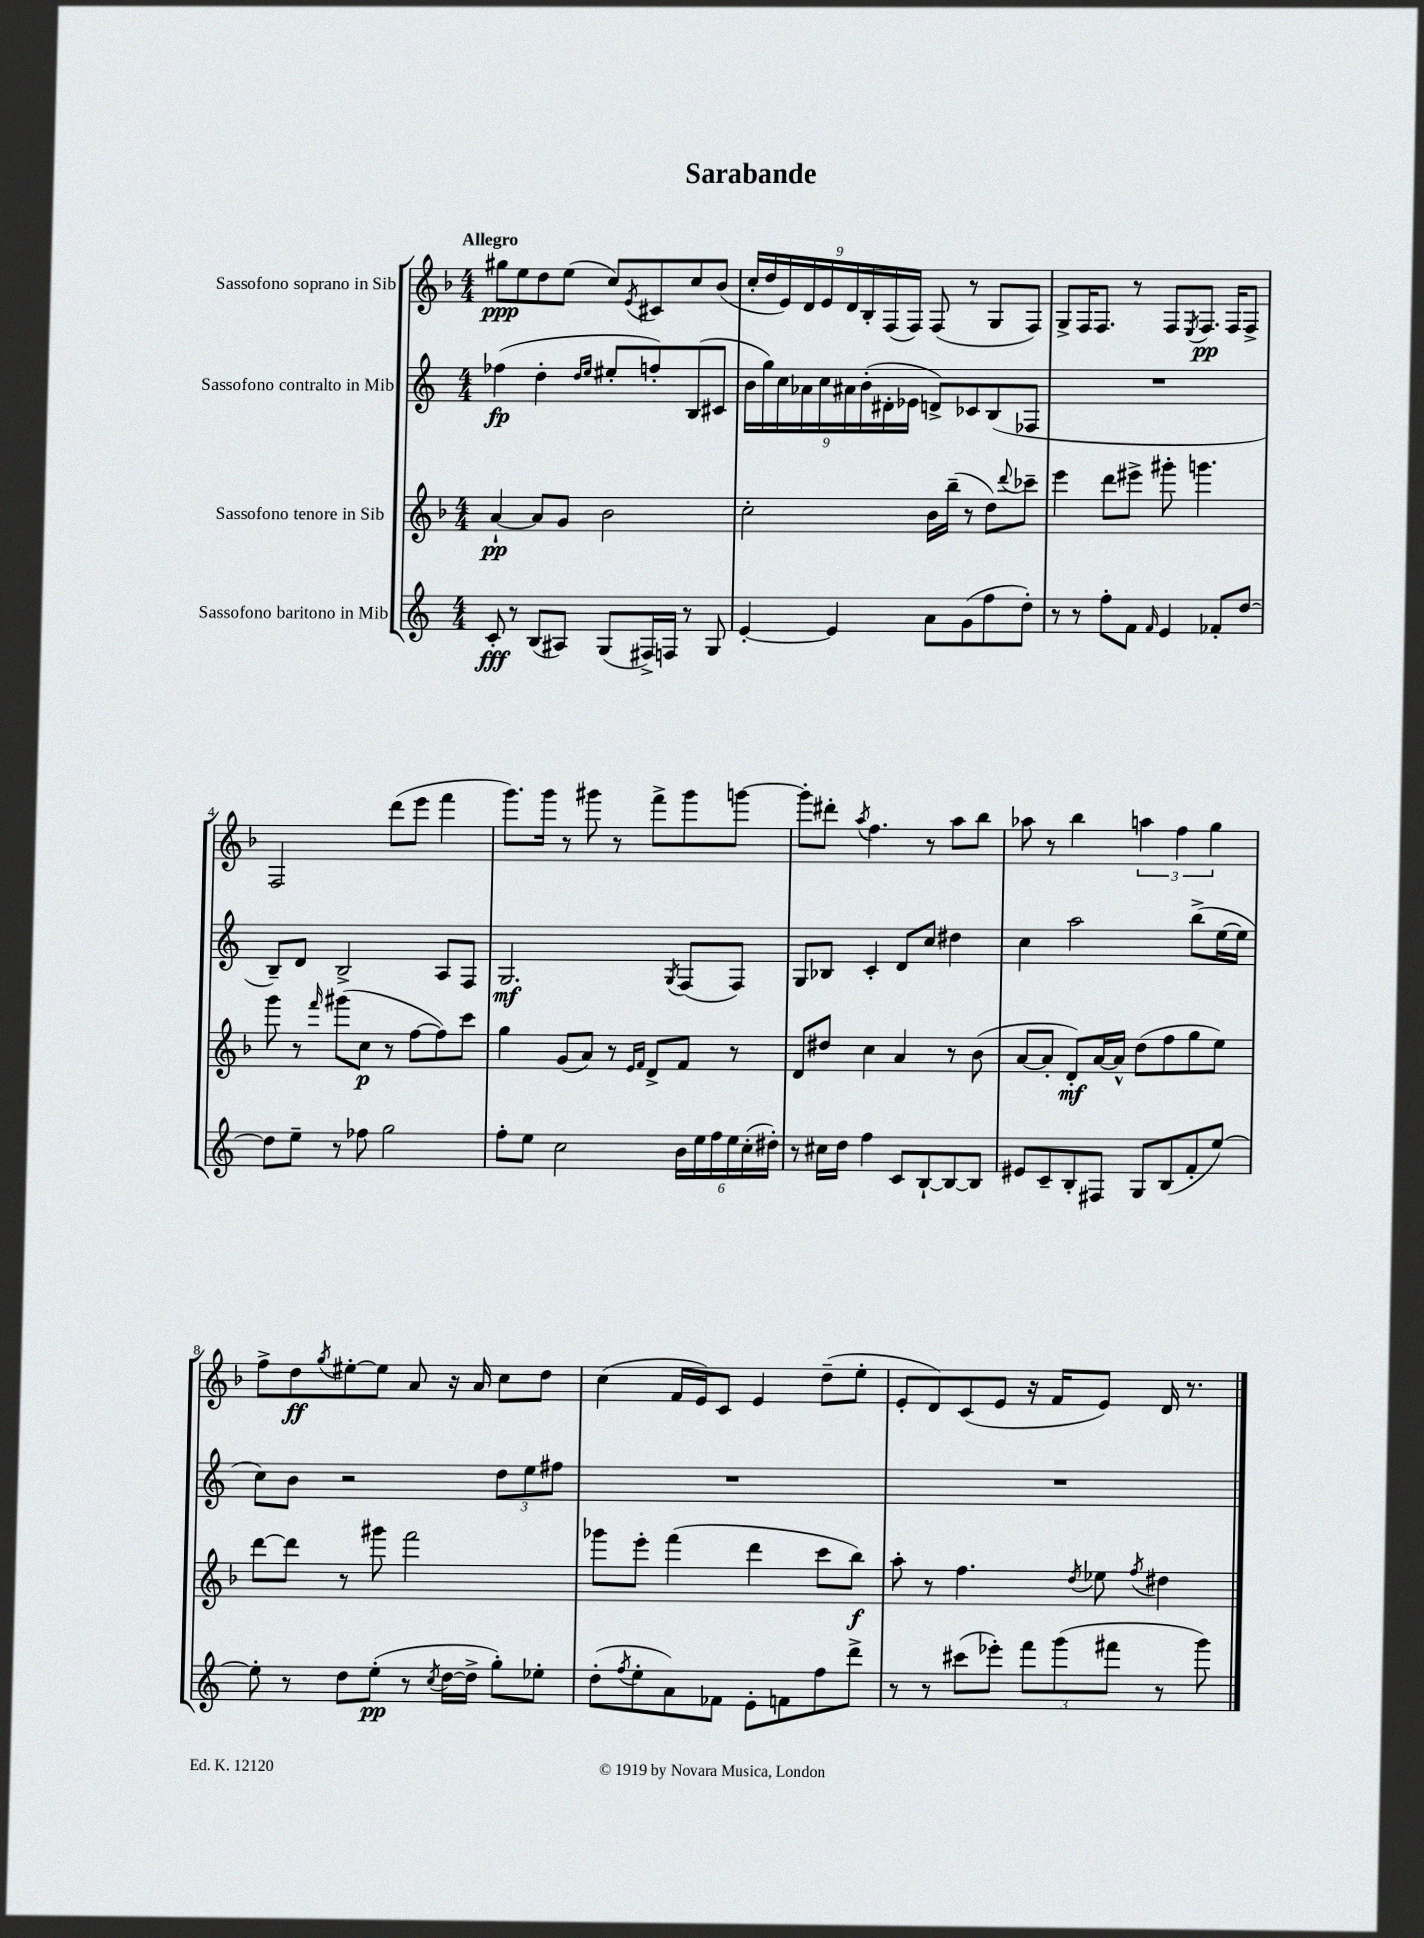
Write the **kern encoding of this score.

**kern	**kern	**kern	**kern
*staff4	*staff3	*staff2	*staff1
*clefG2	*clefG2	*clefG2	*clefG2
*k[]	*k[b-]	*k[]	*k[b-]
*M4/4	*M4/4	*M4/4	*M4/4
8c'	[4a`	(4ff-	8gg#
8r	.	.	8ee
(8B	8a]	4dd'	8dd
8A#)	8g	.	(8ee
.	.	16qqdd	.
.	.	16qqee	.
(8G	2b-	8ee#'	8cc)
.	.	.	8qe
16F#^)	.	8ff')	8c#
16F	.	.	.
8r	.	(8B	8cc
8G	.	8c#	(8b-
=	=	=	=
[4e'	2cc'	18b	18cc'
.	.	18gg)	18dd
.	.	18cc	18e)
.	.	18a-	18d
.	.	18cc	18e
4e]	.	.	.
.	.	18a#	18d
.	.	(18b'	18B-'
.	.	18d#'	(18F
.	.	18e-	18F)
8a	16b-	8d^)	(8F
.	(16bb-~	.	.
(8g	8r	8c-	8r
8ff	8dd)	(8B	8G
.	8qqddd	.	.
8dd')	8ccc-~	8F-	8F)
=	=	=	=
8r	4eee	1r	8G^
8r	.	.	16F
.	.	.	8.F
8ff'	8ddd	.	.
8f	8eee#^	.	8r
16qqf	.	.	.
4e	8ggg#'	.	8F
.	.	.	8qE
.	4.ggg	.	8.F
8f-'	.	.	.
.	.	.	16F
[8dd	.	.	8F^
=	=	=	=
8dd]	8ggg	8B~)	2F
8ee~	8r	8d	.
.	16qqfff	.	.
8r	(8ggg#	2B^	.
8ff-	8cc	.	.
2gg	8r	.	(8ddd
.	[8ff	.	8eee
.	8ff])	8A	4fff
.	8ccc	8F	.
=	=	=	=
8ff'	4gg	2.G	8.ggg)
8ee	.	.	.
.	.	.	16ggg
2cc	(8g	.	8r
.	8a)	.	8ggg#
.	8r	.	8r
.	16qqe	.	.
.	16qqf	.	.
.	8d^	.	8fff^
.	.	8qG	.
24b	8f	(8F	8ggg#
24ee	.	.	.
24ff	.	.	.
24ee	8r	8F)	[8ggg
(24cc'	.	.	.
24dd#')	.	.	.
=	=	=	=
8r	8d	8G	8ggg']
16cc#	8dd#	8B-	8ddd#'
16dd	.	.	.
.	.	.	8qaa
4ff	4cc	4c'	4.ff
8c	4a	8d	.
[8B`	.	8cc	8r
8B_	8r	4dd#	8aa
8B]	(8b-	.	8bb-
=	=	=	=
8e#	[8a	4cc	8aa-
8c~	8a']	.	8r
8B'	8d')	2aa	4bb-
8F#	[16a	.	.
.	16a^^]	.	.
8G	(8dd	.	6aa
(8B	8ff	.	.
.	.	.	6ff
8f'	8gg	(8bb^	.
.	.	.	6gg
[8ee)	8ee)	[16ee	.
.	.	16ee]	.
=	=	=	=
8ee']	[8ddd	8cc)	8ff^
8r	8ddd]	8b	8dd
.	.	.	8qgg
8dd	8r	2r	[8ee#'
(8ee'	8ggg#	.	8ee#]
8r	2fff	.	8a
8qcc	.	.	.
[16dd	.	.	16r
16dd^]	.	.	16a
8gg')	.	12dd	8cc
.	.	12ee	.
8ee-'	.	.	8dd
.	.	12ff#	.
=	=	=	=
(8dd'	8ggg-	1r	(4cc
8qff	.	.	.
8ee'	8eee'	.	.
8a)	(4fff	.	16f
.	.	.	16e)
8f-	.	.	8c
8e'	4ddd	.	4e
8f	.	.	.
8ff	8ccc	.	(8dd~
8ddd^	8bb-)	.	8ee'
=	=	=	=
8r	8aa'	1r	8e'
8r	8r	.	8d)
(8ccc#	4.ff	.	(8c
8eee-')	.	.	8e
12fff	.	.	16r
.	.	.	16f
(12ggg	.	.	.
.	8qdd	.	.
.	8ee-	.	8e)
12fff#	.	.	.
.	8qff	.	.
8r	4dd#	.	16d
.	.	.	8.r
8ggg)	.	.	.
==	==	==	==
*-	*-	*-	*-
